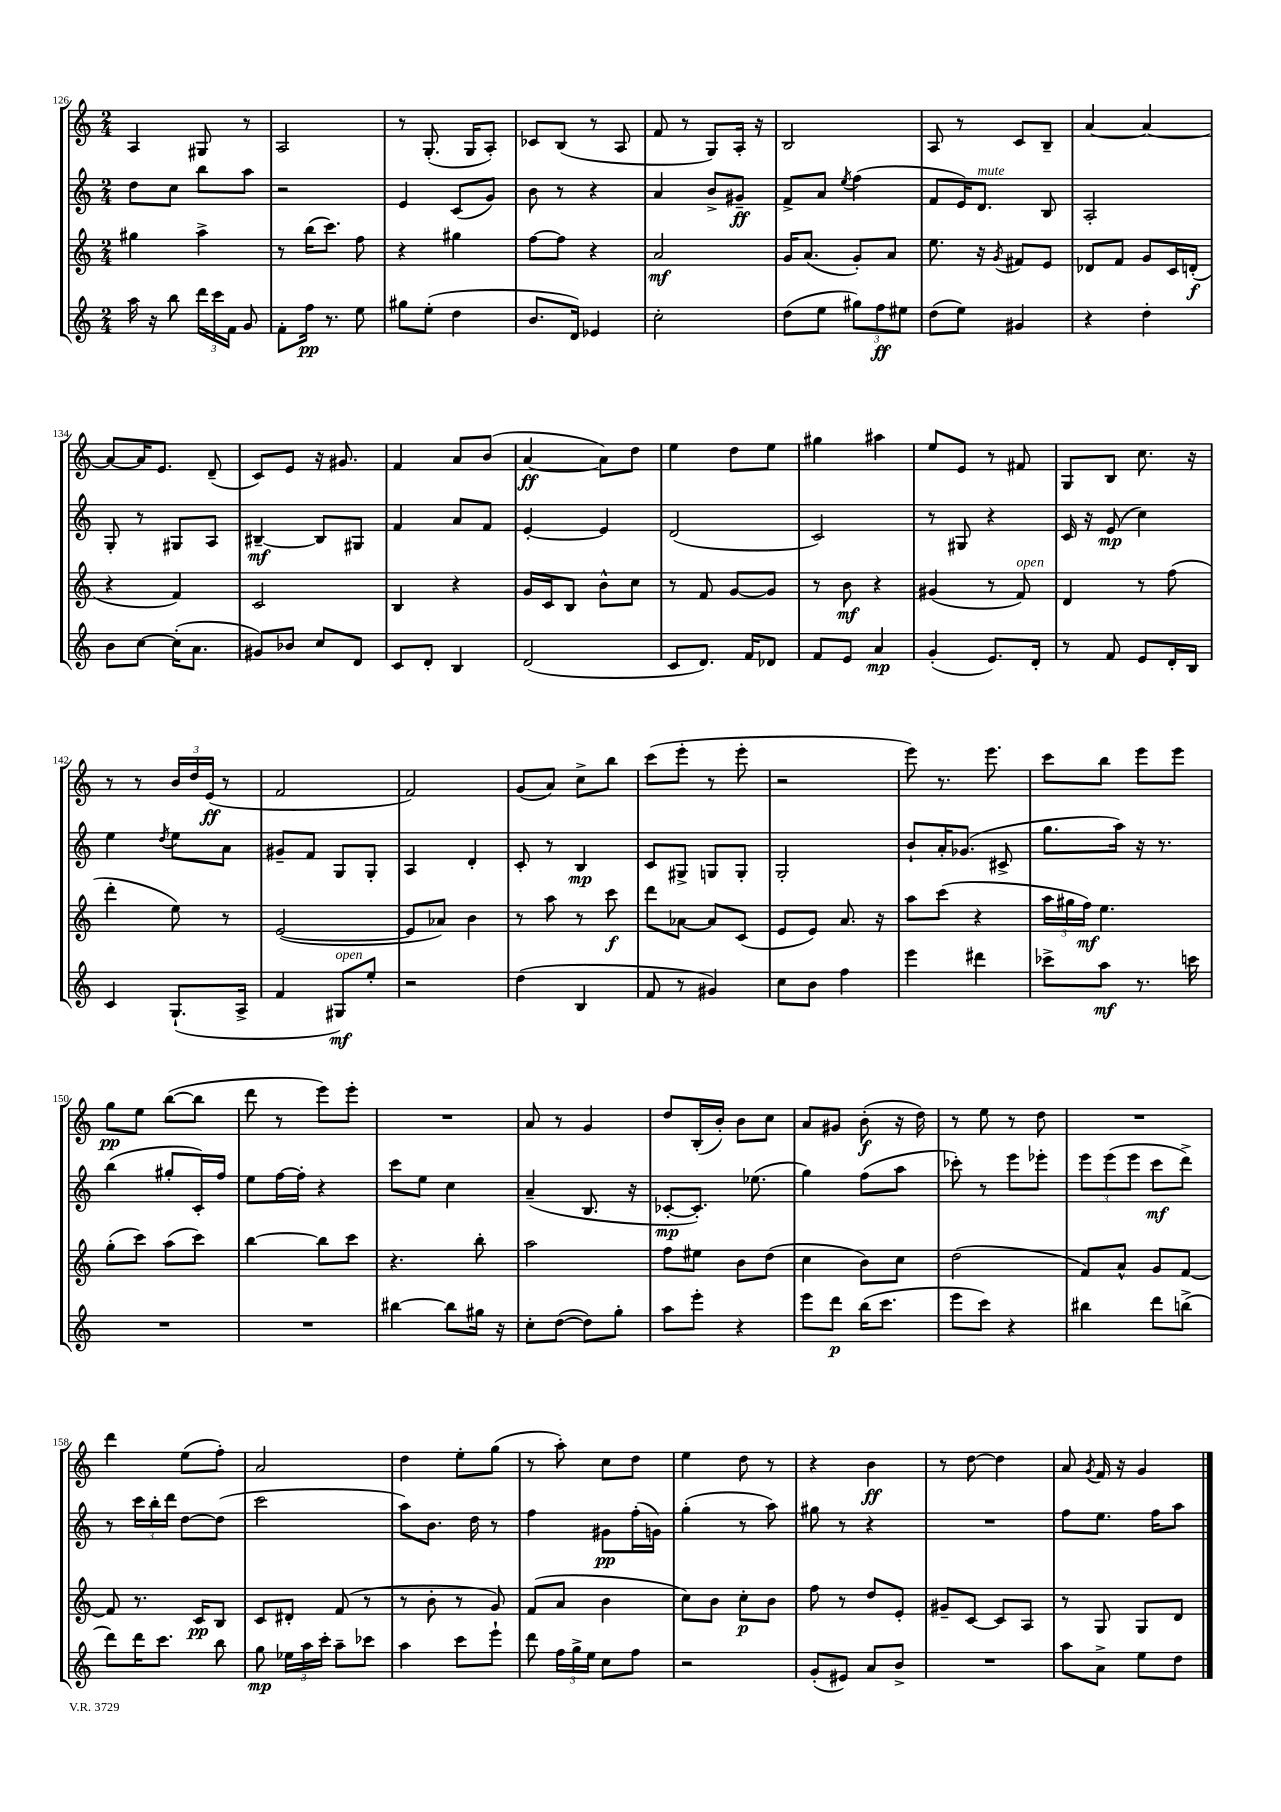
<<
\new StaffGroup <<
\new Staff = "s0" {
    \clef treble \key c \major \numericTimeSignature \time 2/4
    \autoBeamOff a4 gis8 r8 |
    a2 |
    r8 g8.-.( g16[ a8]-.) |
    ces'8[ b8]( r8 a8 |
    f'8 r8 g8[) a16]-. r16 |
    b2 |
    a8 r8 c'8[ b8]-- |
    a'4~ a'4~ |
    a'8[~ a'16 e'8.] d'8--( |
    c'8[) e'8] r16 gis'8. |
    f'4 a'8[ b'8]( |
    a'4~\ff a'8[) d''8] |
    e''4 d''8[ e''8] |
    gis''4 ais''4 |
    e''8[ e'8] r8 fis'8 |
    g8[ b8] c''8. r16 |
    r8 r8 \tuplet 3/2 { b'16[ d''16 e'16]\ff( } r8 |
    f'2 |
    f'2) |
    g'8[( a'8]) c''8[-> b''8] |
    c'''8[( e'''8]-. r8 e'''8-. |
    r2 |
    e'''8) r8. e'''8. |
    c'''8[ b''8] e'''8[ e'''8] |
    g''8[\pp e''8] b''8[~( b''8] |
    d'''8 r8 e'''8[) e'''8]-. |
    R2 |
    a'8 r8 g'4 |
    d''8[ b16-.( b'16]-.) b'8[ c''8] |
    a'8[ gis'8] b'8-.\f( r16 d''16) |
    r8 e''8 r8 d''8 |
    R2 |
    d'''4 e''8[( f''8]-.) |
    a'2 |
    d''4 e''8[-. g''8]( |
    r8 a''8-.) c''8[ d''8] |
    e''4 d''8 r8 |
    r4 b'4\ff |
    r8 d''8~ d''4 |
    a'8 \acciaccatura { g'8 } f'16 r16 g'4 \bar "|." |
}
\new Staff = "s1" {
    \clef treble \key c \major \numericTimeSignature \time 2/4
    \autoBeamOff d''8[ c''8] b''8[ a''8] |
    r2 |
    e'4 c'8[( g'8]) |
    b'8 r8 r4 |
    a'4 b'8[-> gis'8]--\ff |
    f'8[-> a'8] \acciaccatura { e''8 } f''4( |
    f'8[ e'16) d'8.]^\markup { \italic "mute" } b8 |
    a2-. |
    g8-. r8 gis8[ a8] |
    bis4~--\mf bis8[ gis8] |
    f'4 a'8[ f'8] |
    e'4~-. e'4 |
    d'2( |
    c'2) |
    r8 gis8 r4 |
    c'16 r16 e'8\mp( c''4) |
    e''4 \acciaccatura { d''8 } e''8[ a'8] |
    gis'8[-- f'8] g8[ g8]-. |
    a4 d'4-. |
    c'8-. r8 b4\mp |
    c'8[ gis8]-> g8[ g8]-. |
    g2-. |
    b'8[-! a'16-. ges'8.]( cis'8-> |
    g''8.[ a''16]) r16 r8. |
    b''4( gis''8[-. c'16-.) f''16] |
    e''8[ f''16~ f''16]-. r4 |
    c'''8[ e''8] c''4 |
    a'4--( b8. r16 |
    ces'8[~-.\mp ces'8.]-.) ees''8.( |
    g''4) f''8[( a''8] |
    ces'''8-.) r8 e'''8[ ees'''8]-. |
    \tuplet 3/2 { e'''8[ e'''8( e'''8] } c'''8[\mf d'''8]->) |
    r8 \tuplet 3/2 { c'''16[ b''16-. d'''16] } d''8[~ d''8]( |
    c'''2 |
    a''8[) b'8.] d''16 r8 |
    f''4 gis'8[\pp f''16-.( g'16]) |
    g''4-.( r8 a''8) |
    gis''8 r8 r4 |
    R2 |
    f''8[ e''8.] f''16[ a''8] \bar "|." |
}
\new Staff = "s2" {
    \clef treble \key c \major \numericTimeSignature \time 2/4
    \autoBeamOff gis''4 a''4-> |
    r8 b''16[( c'''8.]) f''8 |
    r4 gis''4 |
    f''8[~ f''8] r4 |
    a'2\mf |
    g'16[ a'8.]( g'8[-.) a'8] |
    e''8. r16 \acciaccatura { g'8 } fis'8[ e'8] |
    des'8[ f'8] g'8[ c'16 d'16]-.\f( |
    r4 f'4) |
    c'2 |
    b4 r4 |
    g'16[ c'16 b8] b'8[-^ c''8] |
    r8 f'8 g'8[~ g'8] |
    r8 b'8\mf r4 |
    gis'4( r8 f'8^\markup { \italic "open" }) |
    d'4 r8 f''8( |
    d'''4-. e''8) r8 |
    e'2~( |
    e'8[ aes'8]) b'4 |
    r8 a''8 r8 c'''8\f |
    d'''8[ aes'8]~ aes'8[ c'8]( |
    e'8[ e'8]) a'8. r16 |
    a''8[ c'''8]( r4 |
    \tuplet 3/2 { a''16[ gis''16 f''16]\mf) } e''4. |
    g''8[-.( c'''8]) a''8[( c'''8]) |
    b''4~ b''8[ c'''8] |
    r4. b''8-. |
    a''2 |
    f''8[ eis''8] b'8[ d''8]( |
    c''4 b'8[) c''8] |
    d''2( |
    f'8[) a'8]-^ g'8[ f'8]~ |
    f'8 r8. c'16[\pp b8] |
    c'8[ dis'8]-. f'8( r8 |
    r8 b'8-. r8 g'8) |
    f'8[( a'8] b'4 |
    c''8[) b'8] c''8[-.\p b'8] |
    f''8 r8 d''8[ e'8]-. |
    gis'8[-- c'8]~ c'8[ a8] |
    r8 g8 g8[ d'8] \bar "|." |
}
\new Staff = "s3" {
    \clef treble \key c \major \numericTimeSignature \time 2/4
    \autoBeamOff a''16 r16 b''8 \tuplet 3/2 { d'''16[ c'''16 f'16] } g'8 |
    f'8[-. f''16]\pp r8. e''8 |
    gis''8[ e''8]-.( d''4 |
    b'8.[ d'16]) ees'4 |
    c''2-. |
    d''8[( e''8] \tuplet 3/2 { gis''8[) f''8\ff eis''8] } |
    d''8[( e''8]) gis'4 |
    r4 d''4-. |
    b'8[ c''8]~ c''16[-.( a'8.] |
    gis'8[) bes'8] c''8[ d'8] |
    c'8[ d'8]-. b4 |
    d'2( |
    c'8[ d'8.]) f'16[ des'8] |
    f'8[ e'8] a'4\mp |
    g'4-.( e'8.[) d'16]-. |
    r8 f'8 e'8[ d'16-. b16] |
    c'4 g8.[-!( a16]-> |
    f'4 gis8[\mf^\markup { \italic "open" }) e''8]-. |
    r2 |
    d''4( b4 |
    f'8 r8 gis'4) |
    c''8[ b'8] f''4 |
    e'''4 dis'''4 |
    ces'''8[-> a''8]\mf r8. c'''16 |
    R2 |
    R2 |
    bis''4~ bis''8[ gis''16] r16 |
    c''8[-. d''8]~( d''8[) g''8]-. |
    a''8[ e'''8]-. r4 |
    e'''8[ d'''8]\p b''16[( c'''8.] |
    e'''8[ c'''8]) r4 |
    bis''4 d'''8[ b''8]->( |
    d'''8[) d'''16 c'''8.] b''8 |
    g''8\mp \tuplet 3/2 { ees''16[ a''16 c'''16]-. } a''8[-- ces'''8] |
    a''4 c'''8[ e'''8]-! |
    d'''8 \tuplet 3/2 { f''16[ g''16-> e''16] } c''8[ f''8] |
    r2 |
    g'8[-.( eis'8]) a'8[ b'8]-> |
    R2 |
    a''8[ a'8]-> e''8[ d''8] \bar "|." |
}
>>
>>
\layout { \context { \Score currentBarNumber = #126 } }
